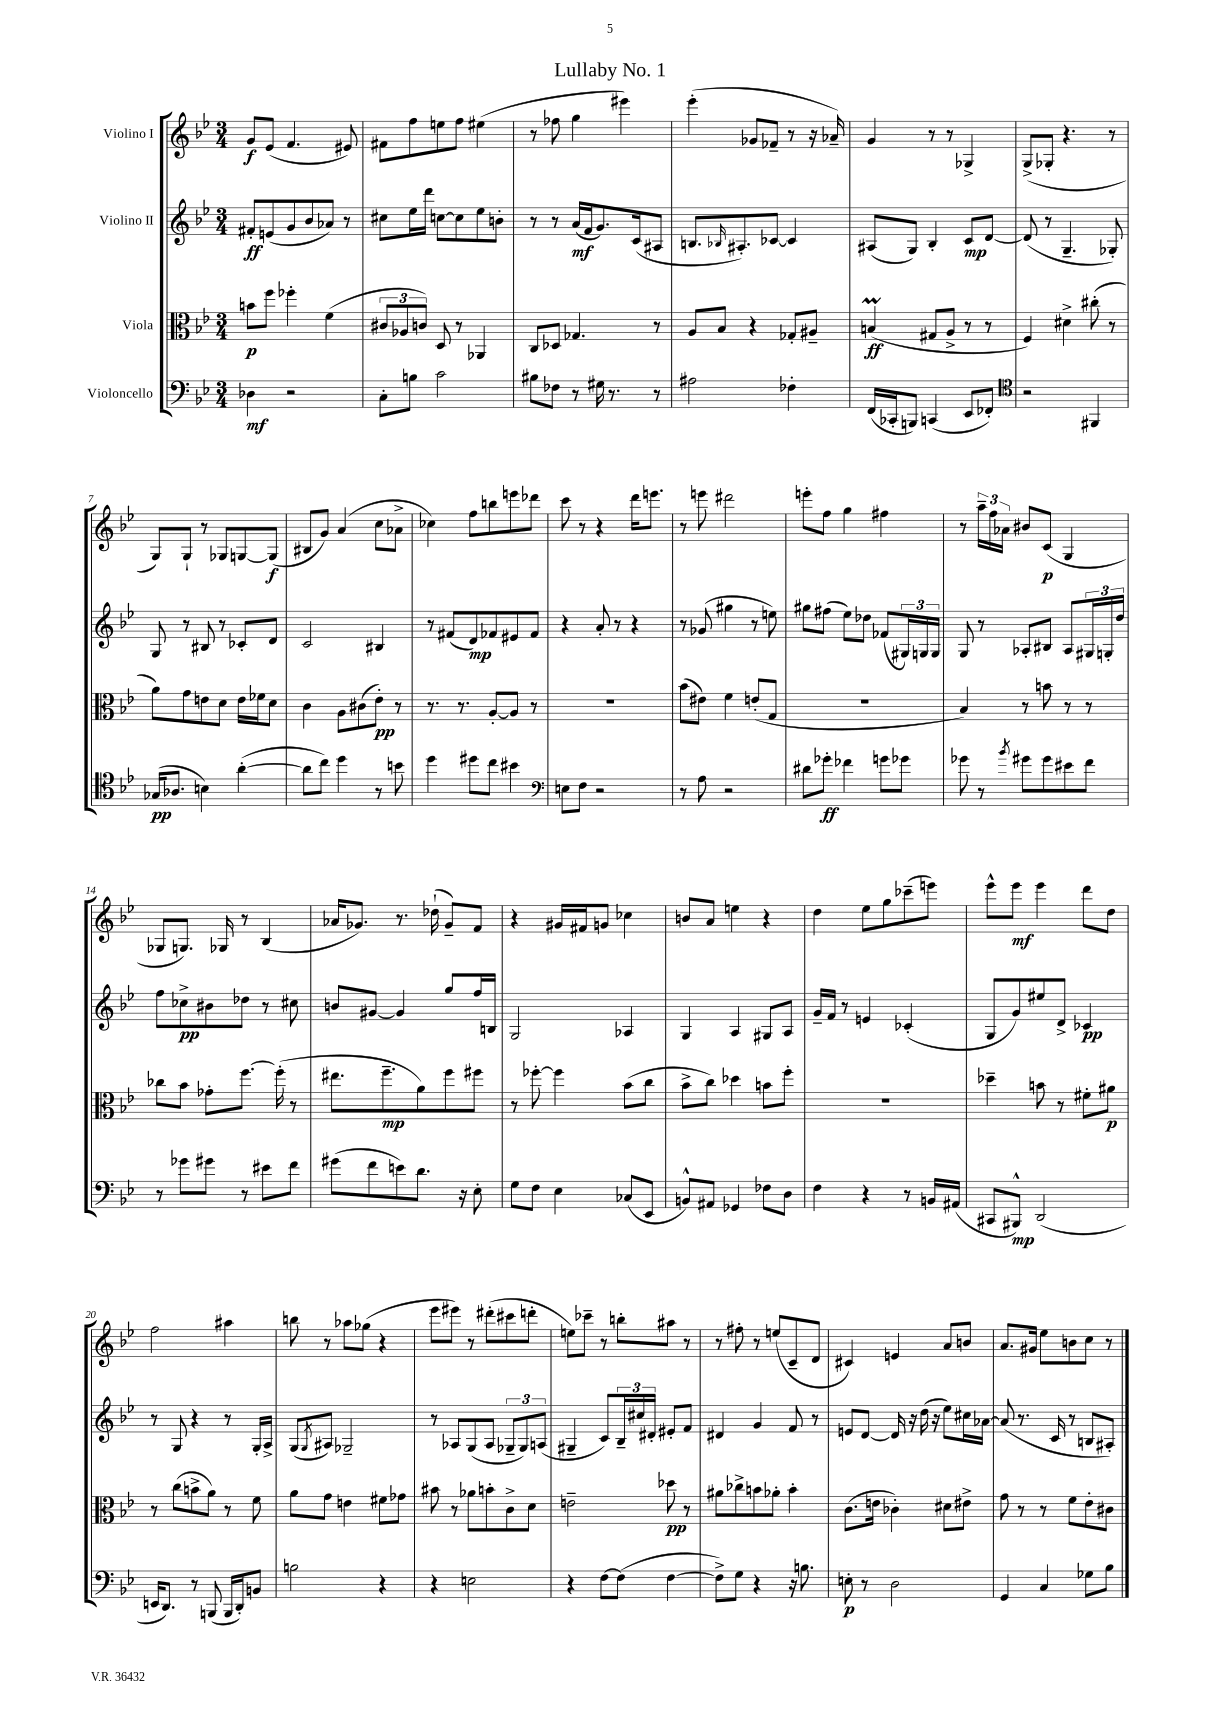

**kern	**dynam	**kern	**dynam	**kern	**dynam	**kern	**dynam
*part4	*part4	*part3	*part3	*part2	*part2	*part1	*part1
*staff4	*staff4	*staff3	*staff3	*staff2	*staff2	*staff1	*staff1
*I"Violoncello	*	*I"Viola	*	*I"Violino II	*	*I"Violino I	*
*clefF4	*	*clefC3	*	*clefG2	*	*clefG2	*
*k[b-e-]	*	*k[b-e-]	*	*k[b-e-]	*	*k[b-e-]	*
*M3/4	*	*M3/4	*	*M3/4	*	*M3/4	*
=1	=1	=1	=1	=1	=1	=1	=1
4D-X\	mf	8bn\L	p	8f#X'/L	ff	8g/L	f
.	.	8ff\J	.	(8en/	.	(8e-/J	.
2r	.	4ff-X'\	.	8g/	.	4.f/	.
.	.	.	.	8b-/	.	.	.
.	.	(4f\	.	8a-X/J)	.	.	.
.	.	.	.	8r	.	8e#X/)	.
=2	=2	=2	=2	=2	=2	=2	=2
8C'\L	.	12c#X/L	.	8cc#X\L	.	8f#X\L	.
.	.	12A-X/	.	.	.	.	.
8Bn\J	.	.	.	16ee-\L	.	8ff\	.
.	.	12cn/J)	.	.	.	.	.
.	.	.	.	16ddd\JJ	.	.	.
2c\	.	8D/	.	[8ccn\L	.	8een\	.
.	.	8r	.	8cc\]	.	8ff\J	.
.	.	4AA-X/	.	8ee-\	.	(4ee#X\	.
.	.	.	.	8bn'\J	.	.	.
=3	=3	=3	=3	=3	=3	=3	=3
8B#X\L	.	8C/L	.	8r	.	8r	.
8F-X\J	.	8D-X/J	.	8r	.	8ff-X\	.
8r	.	4.G-X/	.	(16a/LL	mf	4gg\	.
.	.	.	.	16f/J	.	.	.
16G#X\	.	.	.	8.g/)	.	.	.
8.r	.	.	.	.	.	.	.
.	.	.	.	.	.	4eee#X\)	.
.	.	.	.	(16c/k	.	.	.
8r	.	8r	.	8A#X/J	.	.	.
=4	=4	=4	=4	=4	=4	=4	=4
2A#X\	.	8A/L	.	8.Bn/L	.	(4eee-'\	.
.	.	8B-/J	.	.	.	.	.
.	.	.	.	16qqB-X/	.	.	.
.	.	.	.	8.A#X'/)	.	.	.
.	.	4r	.	.	.	8g-X/L	.
.	.	.	.	[8c-X/J	.	8f-X~/J	.
4F-X'\	.	8G-X'/L	.	4c-/]	.	8r	.
.	.	8A#X~/J	.	.	.	16r	.
.	.	.	.	.	.	16a-X~/)	.
=5	=5	=5	=5	=5	=5	=5	=5
(16FF/LL	.	(4Bnm/	ff	(8A#X/L	.	4g/	.
16CC-X'/J	.	.	.	.	.	.	.
8BBBn/J)	.	.	.	8G/J)	.	.	.
(4CCn/	.	8G#X/L	.	4B-'/	.	8r	.
.	.	8A^/J	.	.	.	8r	.
8EE-/L	.	8r	.	8c/L	mp	4G-X^/	.
8FF-X'/J)	.	8r	.	[8d/J	.	.	.
=6	=6	=6	=6	=6	=6	=6	=6
*clefC4	*	*	*	*	*	*	*
2r	.	4F/)	.	(8d/]	.	(8G^/L	.
.	.	.	.	8r	.	8G-X'/J	.
.	.	4d#X^\	.	4.G~/	.	4.r	.
4FF#X/	.	(8cc#X'\	.	.	.	.	.
.	.	8r	.	8G-X'/)	.	8r	.
!!LO:LB:g=z
=7	=7	=7	=7	=7	=7	=7	=7
(16G-X/KL	pp	8a\L)	.	8G/	.	8G/L)	.
8.A-X/J	.	.	.	.	.	.	.
.	.	8g\	.	8r	.	8G`/J	.
4Bn\)	.	8en\	.	8B#X/	.	8r	.
.	.	8d\J	.	8r	.	8G-X/L	.
([4a'\	.	16e\LL	.	8c-X'/L	.	[8Gn/	.
.	.	16f-X\J	.	.	.	.	.
.	.	8d\J	.	8d/J	.	(8G/J]	f
=8	=8	=8	=8	=8	=8	=8	=8
8a\L]	.	4c\	.	2c/	.	8B#X/L	.
8cc\J)	.	.	.	.	.	8g/J)	.
4dd\	.	8A\L	.	.	.	(4a/	.
.	.	(8c#X\	.	.	.	.	.
8r	.	8e-'\J)	pp	4B#X/	.	8cc\L	.
8bn\	.	8r	.	.	.	8a-X^\J	.
=9	=9	=9	=9	=9	=9	=9	=9
4dd\	.	8.r	.	8r	.	4cc-X\)	.
.	.	.	.	(8f#X/L	.	.	.
.	.	8.r	.	.	.	.	.
8dd#X\L	.	.	.	8d/)	mp	8ff\L	.
8cc\J	.	[8A'/L	.	8f-X/	.	8bbn\	.
4b#X\	.	8A/J]	.	8e#X/	.	8eeen\	.
.	.	8r	.	8f-/J	.	8ddd-X\J	.
=10	=10	=10	=10	=10	=10	=10	=10
*clefF4	*	*	*	*	*	*	*
8En\L	.	2.r	.	4r	.	8ccc\	.
8F\J	.	.	.	.	.	8r	.
2r	.	.	.	8a'/	.	4r	.
.	.	.	.	8r	.	.	.
.	.	.	.	4r	.	16ddd\KL	.
.	.	.	.	.	.	8.eeen\J	.
=11	=11	=11	=11	=11	=11	=11	=11
8r	.	(8b-\L	.	8r	.	8r	.
8A\	.	8e#X\J)	.	(8g-X/	.	8eeen\	.
2r	.	4f\	.	4gg#X\	.	2ddd#X\	.
.	.	(8en'/L	.	8r	.	.	.
.	.	8G/J	.	8een\)	.	.	.
=12	=12	=12	=12	=12	=12	=12	=12
8d#X\L	.	2.r	.	8gg#X\L	.	8eeen'\L	.
8g-X'\J	ff	.	.	(8ff#X\J	.	8ff\J	.
4f-X\	.	.	.	8ee-\L)	.	4gg\	.
.	.	.	.	8dd-X\J	.	.	.
8gn\L	.	.	.	(8f-X/L	.	4ff#X\	.
8g-X\J	.	.	.	24G#X/L)	.	.	.
.	.	.	.	24Gn/	.	.	.
.	.	.	.	24G/JJ	.	.	.
=13	=13	=13	=13	=13	=13	=13	=13
8g-X\	.	4B-/)	.	8G/	.	8r	.
8r	.	.	.	8r	.	24aa~\LL	.
.	.	.	.	.	.	24ff\	.
.	.	.	.	.	.	24a-X\JJ	.
8qb-/	.	.	.	.	.	.	.
8g#X\L	.	8r	.	8A-X'/L	.	8b#X/L	.
8g#\	.	8bn\	.	8B#X/J	.	(8c/J	p
8e#X\	.	8r	.	8A-/L	.	4G/	.
8f\J	.	8r	.	24G#X/L	.	.	.
.	.	.	.	24Gn'/	.	.	.
.	.	.	.	24dd/JJ	.	.	.
!!LO:LB:g=z
=14	=14	=14	=14	=14	=14	=14	=14
8r	.	8cc-X\L	.	8ff\L	.	8G-X/L	.
8g-X\L	.	8b-\J	.	8cc-X^\	pp	8.Gn/J)	.
8g#X\J	.	8g-X'\L	.	8b#X\	.	.	.
.	.	.	.	.	.	16G-X/	.
8r	.	[8.ff\J	.	8dd-X\J	.	8r	.
8e#X\L	.	.	.	8r	.	(4B-/	.
.	.	(16ff'\]	.	.	.	.	.
8f\J	.	8r	.	8cc#X\	.	.	.
=15	=15	=15	=15	=15	=15	=15	=15
(8g#X\L	.	8.ee#X\L	.	8bn/L	.	16a-X/KL	.
.	.	.	.	.	.	8.g-X/J)	.
8f\	.	.	.	[8g#X/J	.	.	.
.	.	8.ff~\	mp	.	.	.	.
8en\)	.	.	.	4g#/]	.	8.r	.
8.d\J	.	8a\)	.	.	.	.	.
.	.	.	.	.	.	(16dd-X`\	.
.	.	8ff\	.	8gg/L	.	8g-~/L)	.
16r	.	.	.	.	.	.	.
8E-'\	.	8ff#X\J	.	16ff/L	.	8f/J	.
.	.	.	.	16Bn/JJ	.	.	.
=16	=16	=16	=16	=16	=16	=16	=16
8G\L	.	8r	.	2G/	.	4r	.
8F\J	.	[8ff-X'\	.	.	.	.	.
4E-\	.	4ff-\]	.	.	.	16g#X/LL	.
.	.	.	.	.	.	16f#X/J	.
.	.	.	.	.	.	8gn/J	.
(8C-X/L	.	(8b-\L	.	4A-X/	.	4cc-X\	.
8EE-/J	.	8cc\J	.	.	.	.	.
=17	=17	=17	=17	=17	=17	=17	=17
8BBn^^/L)	.	8b-^\L	.	4G/	.	8bn/L	.
8AA#X/J	.	8cc\J)	.	.	.	8a/J	.
4GG-X/	.	4dd-X\	.	4A/	.	4een\	.
8F-X\L	.	8bn\L	.	8G#X/L	.	4r	.
8D\J	.	8ff'\J	.	8A/J	.	.	.
=18	=18	=18	=18	=18	=18	=18	=18
4F\	.	2.r	.	16g~/LL	.	4dd\	.
.	.	.	.	16f/JJ	.	.	.
.	.	.	.	8r	.	.	.
4r	.	.	.	4en/	.	8ee-\L	.
.	.	.	.	.	.	8gg\	.
8r	.	.	.	(4c-X'/	.	(8ccc-X~\	.
16BBn/LL	.	.	.	.	.	8eeen\J)	.
(16AA#X/JJ	.	.	.	.	.	.	.
=19	=19	=19	=19	=19	=19	=19	=19
8CC#X/L	.	4dd-X~\	.	8G/L	.	8eee-^^\L	.
8BBB#X^^/J)	mp	.	.	8g/)	.	8eee-\J	mf
(2DD/	.	8bn\	.	8ee#X/	.	4eee-\	.
.	.	8r	.	8d^/J	.	.	.
.	.	8f#X'\L	.	4c-X/	pp	8ddd\L	.
.	.	8a#X\J	p	.	.	8dd\J	.
!!LO:LB:g=z
=20	=20	=20	=20	=20	=20	=20	=20
16EEn/KL	.	8r	.	8r	.	2ff\	.
8.DD/J)	.	.	.	.	.	.	.
.	.	(8cc\L	.	8G/	.	.	.
8r	.	8bn^\	.	4r	.	.	.
(8BBBn/	.	8a\J)	.	.	.	.	.
16BBB/LL	.	8r	.	8r	.	4aa#X\	.
16DD'/J)	.	.	.	.	.	.	.
8BBn/J	.	8f\	.	16G'/LL	.	.	.
.	.	.	.	16A^/JJ	.	.	.
=21	=21	=21	=21	=21	=21	=21	=21
2Bn\	.	8a\L	.	(8G/L	.	8bbn\	.
.	.	.	.	8qG/	.	.	.
.	.	8g\J	.	8A#X/J)	.	8r	.
.	.	4en\	.	2G-X~/	.	8aa-X\L	.
.	.	.	.	.	.	(8gg-X\J	.
4r	.	8f#X\L	.	.	.	4r	.
.	.	8g-X\J	.	.	.	.	.
=22	=22	=22	=22	=22	=22	=22	=22
4r	.	8b#X\	.	8r	.	8eee-\L	.
.	.	8r	.	8A-X/L	.	8eee#X\J)	.
2En\	.	8a-X\L	.	(8G/	.	8r	.
.	.	8bn'\	.	8A-/J	.	(8ddd#X'\L	.
.	.	8c^\	.	12G-X~/L	.	8ccc#X\	.
.	.	.	.	12G-/)	.	.	.
.	.	8d\J	.	.	.	8dddn'\J	.
.	.	.	.	(12An/J	.	.	.
=23	=23	=23	=23	=23	=23	=23	=23
4r	.	2en~\	.	4G#X~/	.	8een\L)	.
.	.	.	.	.	.	8ccc-X~\J	.
[8F\L	.	.	.	8c/L)	.	8r	.
(8F\J]	.	.	.	24B-~/L	.	8bbn'\L	.
.	.	.	.	24cc#X/	.	.	.
.	.	.	.	24d#X'/JJ	.	.	.
[4F\	.	8dd-X\	pp	8e#X'/L	.	8aa#X\J	.
.	.	8r	.	8f/J	.	8r	.
=24	=24	=24	=24	=24	=24	=24	=24
8F^\L])	.	8a#X\L	.	4d#X/	.	8r	.
8G\J	.	8cc-X^\	.	.	.	8ff#X'\	.
4r	.	8bn\	.	4g/	.	8r	.
.	.	8a-X'\J	.	.	.	(8een/L	.
16r	.	4b'\	.	8f/	.	8c~/	.
8.Bn\	.	.	.	.	.	.	.
.	.	.	.	8r	.	8d/J	.
=25	=25	=25	=25	=25	=25	=25	=25
8En'\	p	(8.c\L	.	8en/L	.	4c#X/)	.
8r	.	.	.	[8d/J	.	.	.
.	.	16en\Jk	.	.	.	.	.
2D\	.	4c-X'\)	.	16d/]	.	4en/	.
.	.	.	.	16r	.	.	.
.	.	.	.	(16dd\	.	.	.
.	.	.	.	16r	.	.	.
.	.	8d#X\L	.	8ee-\L)	.	8a/L	.
.	.	8e#X^\J	.	16cc#X\L	.	8bn/J	.
.	.	.	.	[16a-X\JJ	.	.	.
=26	=26	=26	=26	=26	=26	=26	=26
4GG/	.	8g\	.	(8a-/]	.	8.a/L	.
.	.	8r	.	8.r	.	.	.
.	.	.	.	.	.	16g#X/Jk	.
4C/	.	8r	.	.	.	8ee-\L	.
.	.	.	.	16c/	.	.	.
.	.	8f\L	.	8r	.	8bn\	.
8G-X\L	.	8e-'\	.	8Bn/L	.	8cc\J	.
8B-\J	.	8c#X\J	.	8A#X'/J)	.	8r	.
==	==	==	==	==	==	==	==
*-	*-	*-	*-	*-	*-	*-	*-
